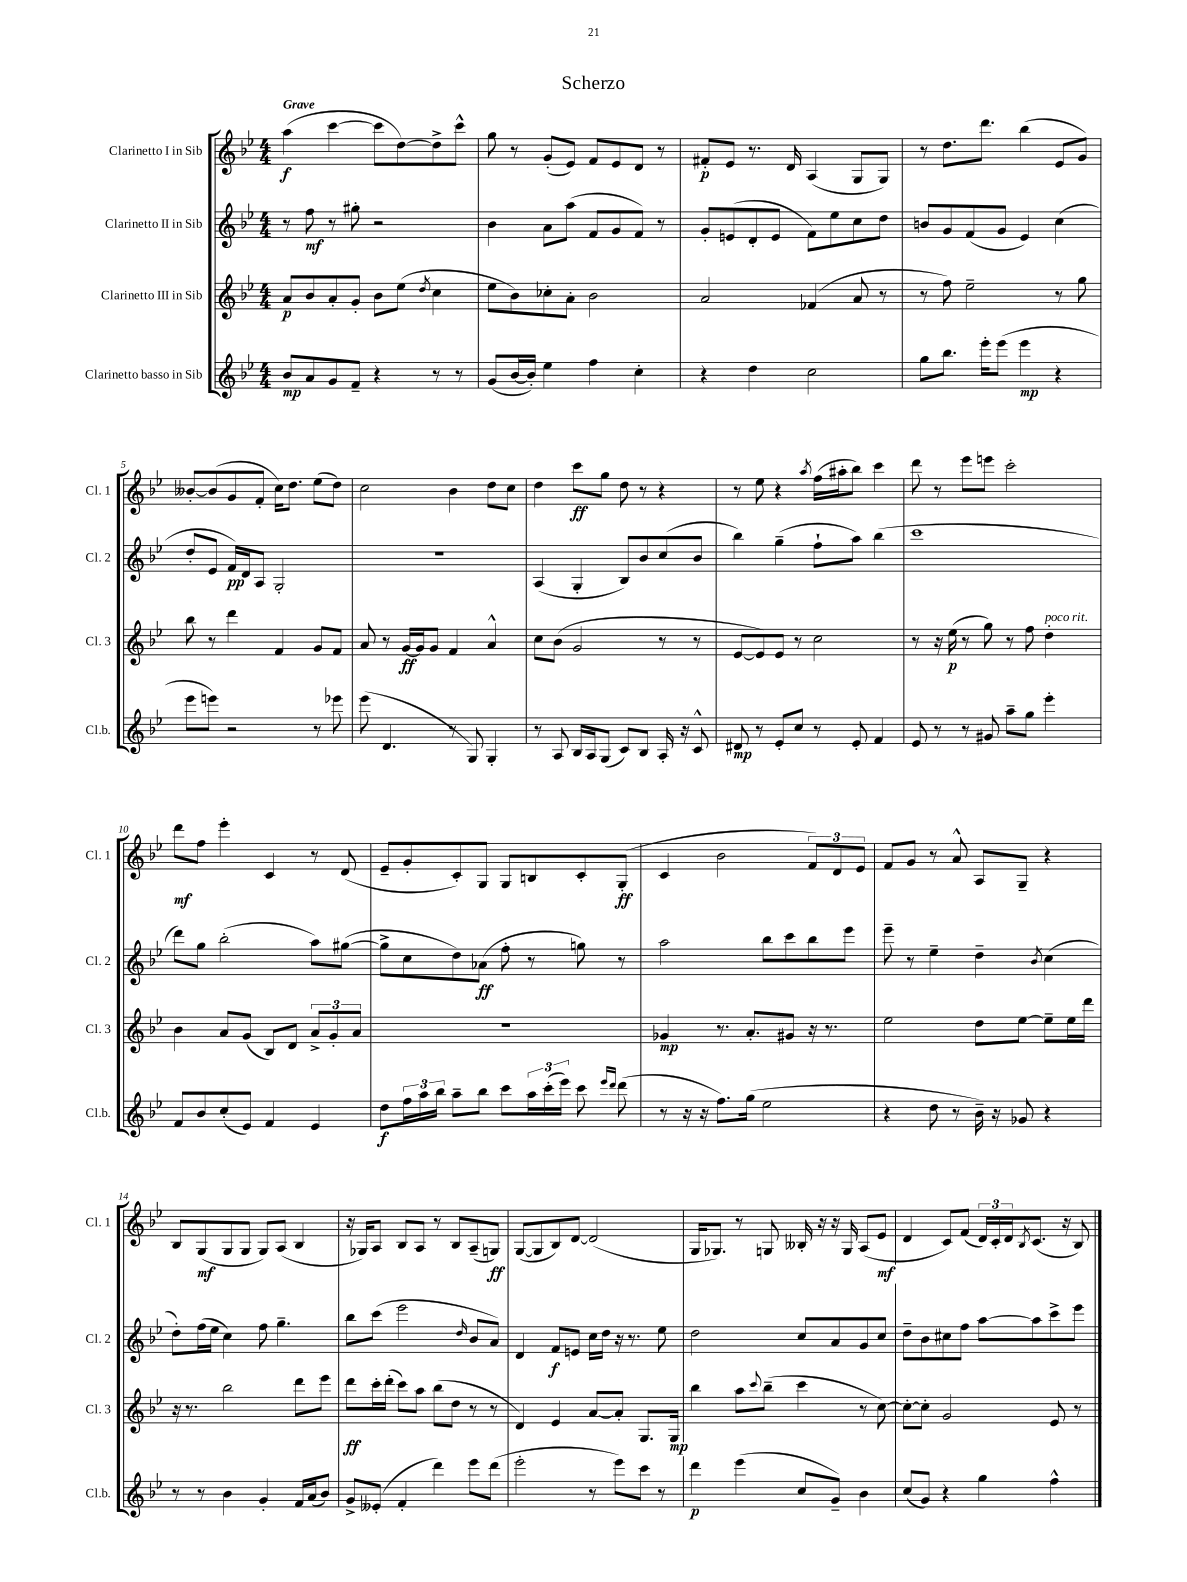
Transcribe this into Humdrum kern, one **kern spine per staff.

**kern	**dynam	**kern	**dynam	**kern	**dynam	**kern	**dynam
*part4	*part4	*part3	*part3	*part2	*part2	*part1	*part1
*staff4	*staff4	*staff3	*staff3	*staff2	*staff2	*staff1	*staff1
*I"Clarinetto basso in Sib	*	*I"Clarinetto III in Sib	*	*I"Clarinetto II in Sib	*	*I"Clarinetto I in Sib	*
*I'Cl.b.	*	*I'Cl. 3	*	*I'Cl. 2	*	*I'Cl. 1	*
*clefG2	*	*clefG2	*	*clefG2	*	*clefG2	*
*k[b-e-]	*	*k[b-e-]	*	*k[b-e-]	*	*k[b-e-]	*
*M4/4	*	*M4/4	*	*M4/4	*	*M4/4	*
=1	=1	=1	=1	=1	=1	=1	=1
!	!	!	!	!	!	!LO:TX:a:B:t=Grave	!
8b-/L	mp	8a/L	p	8r	.	(4aa\	f
8a/	.	8b-/	.	8ff\	mf	.	.
8g/	.	8a'/	.	8r	.	[4ccc\	.
8f~/J	.	8g'/J	.	8gg#X'\	.	.	.
4r	.	8b-\L	.	2r	.	8ccc\L]	.
.	.	(8ee-\J	.	.	.	[8dd\)	.
.	.	8qdd/	.	.	.	.	.
8r	.	4cc\	.	.	.	8dd^\]	.
8r	.	.	.	.	.	8ccc^^\J	.
=2	=2	=2	=2	=2	=2	=2	=2
(8g/L	.	8ee-\L	.	4b-\	.	8gg\	.
[16b-/L	.	8b-\)	.	.	.	8r	.
16b-'/JJ])	.	.	.	.	.	.	.
4ee-\	.	8cc-X'\	.	8a\L	.	(8g'/L	.
.	.	8a'\J	.	(8aa\J	.	8e-/J)	.
4ff\	.	2b-\	.	8f/L	.	8f/L	.
.	.	.	.	8g/	.	8e-/	.
4cc'\	.	.	.	8f/J)	.	8d/J	.
.	.	.	.	8r	.	8r	.
=3	=3	=3	=3	=3	=3	=3	=3
4r	.	2a/	.	8g'/L	.	8f#X'/L	p
.	.	.	.	(8en/	.	8e-/J	.
4dd\	.	.	.	8d'/	.	8.r	.
.	.	.	.	8e/J	.	.	.
.	.	.	.	.	.	16d/	.
2cc\	.	(4f-X/	.	8f\L)	.	(4A/	.
.	.	.	.	8ee-\	.	.	.
.	.	8a/	.	8cc\	.	8G/L	.
.	.	8r	.	8dd\J	.	8G/J)	.
=4	=4	=4	=4	=4	=4	=4	=4
8gg\L	.	8r	.	8bn/L	.	8r	.
8.bb-\J	.	8ff\)	.	8g/	.	8.dd\L	.
.	.	2ee-~\	.	(8f/	.	.	.
16eee-'\KL	.	.	.	.	.	8.ddd\J	.
(8eee-\J	.	.	.	8g/J	.	.	.
4eee-\	mp	.	.	4e-/)	.	(4bb-\	.
4r	.	8r	.	(4cc\	.	8e-/L	.
.	.	8gg\	.	.	.	8g/J)	.
!!LO:LB:g=z
=5	=5	=5	=5	=5	=5	=5	=5
8eee-\L	.	8bb-\	.	8dd'/L	.	[8b--X'/L	.
8eeen\J)	.	8r	.	8e-/J	.	(8b--/]	.
2r	.	4ddd\	.	16f/LL)	pp	8g/	.
.	.	.	.	16d/J	.	.	.
.	.	.	.	8A/J	.	8f'/J	.
.	.	4f/	.	2G'/	.	16cc\KL)	.
.	.	.	.	.	.	8.dd\J	.
8r	.	8g/L	.	.	.	(8ee-\L	.
8eee-X\	.	8f/J	.	.	.	8dd\J)	.
=6	=6	=6	=6	=6	=6	=6	=6
(8eee-\	.	8a/	.	1r	.	2cc\	.
4.d/	.	8r	.	.	.	.	.
.	.	[16g/LL	ff	.	.	.	.
.	.	16g/J]	.	.	.	.	.
.	.	8g/J	.	.	.	.	.
8r	.	4f/	.	.	.	4b-\	.
8G/)	.	.	.	.	.	.	.
4G'/	.	4a^^/	.	.	.	8dd\L	.
.	.	.	.	.	.	8cc\J	.
=7	=7	=7	=7	=7	=7	=7	=7
8r	.	8cc\L	.	(4A/	.	4dd\	.
8A/	.	(8b-\J	.	.	.	.	.
16B-/LL	.	2g/	.	4G'/	.	8ccc\L	ff
16A/J	.	.	.	.	.	.	.
(8G/J	.	.	.	.	.	8gg\J	.
8c/L)	.	.	.	8B-/L)	.	8dd\	.
8B-/J	.	.	.	8b-/	.	8r	.
16A'/	.	8r	.	(8cc/	.	4r	.
16r	.	.	.	.	.	.	.
8c^^/	.	8r	.	8b-/J	.	.	.
=8	=8	=8	=8	=8	=8	=8	=8
8d#X/	mp	[8e-/L	.	4bb-\)	.	8r	.
8r	.	8e-/])	.	.	.	8ee-\	.
8e-'/L	.	8e-/J	.	(4gg~\	.	4r	.
8cc/J	.	8r	.	.	.	.	.
.	.	.	.	.	.	8qaa/	.
8r	.	2cc\	.	8ff`\L	.	(16ff\LL	.
.	.	.	.	.	.	16aa#X'\J	.
8e-'/	.	.	.	8aa\J)	.	8bb-\J)	.
4f/	.	.	.	(4bb-\	.	4ccc\	.
=9	=9	=9	=9	=9	=9	=9	=9
8e-/	.	8r	.	1ccc	.	8ddd\	.
8r	.	16r	.	.	.	8r	.
.	.	(16ee-\	p	.	.	.	.
8r	.	8r	.	.	.	8eee-\L	.
8g#X/	.	8gg\)	.	.	.	8eeen\J	.
8aa~\L	.	8r	.	.	.	2ccc'\	.
8gg\J	.	8ff\	.	.	.	.	.
!	!	!LO:TX:a:i:t=poco rit.	!	!	!	!	!
4eee-'\	.	4dd'\	.	.	.	.	.
!!LO:LB:g=z
=10	=10	=10	=10	=10	=10	=10	=10
8f/L	.	4b-\	.	8ddd\L)	.	8ddd\L	mf
8b-/	.	.	.	8gg\J	.	8ff\J	.
(8cc'/	.	8a/L	.	(2bb-'\	.	4eee-'\	.
8e-/J)	.	(8g/J	.	.	.	.	.
4f/	.	8B-/L)	.	.	.	4c/	.
.	.	8d/J	.	.	.	.	.
4e-/	.	12a^/L	.	8aa\L)	.	8r	.
.	.	12g'/	.	.	.	.	.
.	.	.	.	([8gg#X\J	.	(8d/	.
.	.	12a/J	.	.	.	.	.
=11	=11	=11	=11	=11	=11	=11	=11
8dd\L	f	1r	.	8gg#^\L]	.	8e-~/L	.
24ff\L	.	.	.	8cc\	.	8g'/	.
24aa\	.	.	.	.	.	.	.
24bb-\JJ	.	.	.	.	.	.	.
8aa~\L	.	.	.	8dd\)	.	8c'/)	.
8bb-\J	.	.	.	(8a-X\J	ff	8G/J	.
8ccc\L	.	.	.	8ff'\	.	8G/L	.
24aa\L	.	.	.	8r	.	8Bn/	.
(24ccc'\	.	.	.	.	.	.	.
24eee-\JJ)	.	.	.	.	.	.	.
8ccc\	.	.	.	8ggn\)	.	8c'/	.
16qqeee-/LL	.	.	.	.	.	.	.
16qqddd/JJ	.	.	.	.	.	.	.
(8ddd\	.	.	.	8r	.	(8G'/J	ff
=12	=12	=12	=12	=12	=12	=12	=12
8r	.	4g-X/	mp	2aa\	.	4c/	.
16r	.	.	.	.	.	.	.
16r	.	.	.	.	.	.	.
8.ff\L)	.	8.r	.	.	.	2b-\	.
(16gg\Jk	.	8.a'/L	.	.	.	.	.
2ee-\	.	.	.	8bb-\L	.	.	.
.	.	8g#X/J	.	8ccc\	.	.	.
.	.	16r	.	8bb-\	.	12f/L)	.
.	.	8.r	.	.	.	.	.
.	.	.	.	.	.	12d/	.
.	.	.	.	8eee-\J	.	.	.
.	.	.	.	.	.	12e-/J	.
=13	=13	=13	=13	=13	=13	=13	=13
4r	.	2ee-\	.	8eee-~\	.	8f/L	.
.	.	.	.	8r	.	8g/J	.
8dd\	.	.	.	4ee-~\	.	8r	.
8r	.	.	.	.	.	8a^^/	.
16b-~\)	.	8dd\L	.	4dd~\	.	8A/L	.
16r	.	.	.	.	.	.	.
8g-X/	.	[8ee-\J	.	.	.	8G~/J	.
.	.	.	.	8qb-/	.	.	.
4r	.	8ee-~\L]	.	(4cc\	.	4r	.
.	.	16ee-\L	.	.	.	.	.
.	.	16ddd\JJ	.	.	.	.	.
!!LO:LB:g=z
=14	=14	=14	=14	=14	=14	=14	=14
8r	.	16r	.	8dd'\L)	.	8B-/L	.
.	.	8.r	.	.	.	.	.
8r	.	.	.	(16ff\L	.	(8G/	mf
.	.	.	.	16ee-\JJ	.	.	.
4b-\	.	2bb-\	.	4cc\)	.	8G/	.
.	.	.	.	.	.	8G/J	.
4g'/	.	.	.	8ff\	.	8G/L)	.
.	.	.	.	4.gg~\	.	(8A/J	.
16f/LL	.	8ddd\L	.	.	.	4B-/	.
(16a/J	.	.	.	.	.	.	.
8b-/J)	.	8eee-\J	.	.	.	.	.
=15	=15	=15	=15	=15	=15	=15	=15
8g^/L	.	8ddd\L	ff	8bb-\L	.	16r	.
.	.	.	.	.	.	16G-X/KL)	.
(8e--X'/J	.	16ccc'\L	.	(8ccc\J	.	8A/J	.
.	.	(16ddd'\JJ	.	.	.	.	.
4f'/	.	8ccc\L)	.	2eee-\	.	8B-/L	.
.	.	8aa\J	.	.	.	8A/J	.
4ddd\)	.	(8bb-\L	.	.	.	8r	.
.	.	8dd\J	.	.	.	8B-/L	.
.	.	.	.	16qqdd/	.	.	.
8eee-\L	.	8r	.	8b-/L	.	(8A~/	.
(8ddd\J	.	8r	.	8a/J)	.	8Gn/J)	ff
=16	=16	=16	=16	=16	=16	=16	=16
2eee-'\	.	4d/)	.	4d/	.	([8G/L	.
.	.	.	.	.	.	8G/]	.
.	.	4e-/	.	8f/L	f	8B-/)	.
.	.	.	.	8en/J	.	[8d/J	.
8r	.	[8a/L	.	16cc\LL	.	(2d/]	.
.	.	.	.	16dd\JJ	.	.	.
8eee-\L)	.	8a'/J]	.	16r	.	.	.
.	.	.	.	8.r	.	.	.
8ccc\J	.	8.G/L	.	.	.	.	.
8r	.	.	.	8ee-\	.	.	.
.	.	16G/Jk	mp	.	.	.	.
=17	=17	=17	=17	=17	=17	=17	=17
4ddd\	p	4bb-\	.	2dd\	.	16G/KL	.
.	.	.	.	.	.	8.G-X/J)	.
(4eee-\	.	8aa\L	.	.	.	8r	.
.	.	8qqccc/	.	.	.	.	.
.	.	(8bb-~\J	.	.	.	8Gn/	.
8cc/L	.	4ccc\	.	8cc/L	.	16B--X'/	.
.	.	.	.	.	.	16r	.
8g~/J)	.	.	.	8a/	.	16r	.
.	.	.	.	.	.	16G/	.
4b-\	.	8r	.	8g/	.	(8A/L	.
.	.	[8cc\)	.	8cc/J	.	8e-/J	mf
=18	=18	=18	=18	=18	=18	=18	=18
(8cc/L	.	8cc'\L_	.	8dd~\L	.	4d/	.
8g/J)	.	8cc'\J]	.	8b-\	.	.	.
4r	.	2g/	.	8cc#X\	.	8c/L)	.
.	.	.	.	8ff\J	.	(8f/J	.
4gg\	.	.	.	[8aa\L	.	24d/LL)	.
.	.	.	.	.	.	24c'/	.
.	.	.	.	.	.	24d/J	.
.	.	.	.	.	.	8qB-/	.
.	.	.	.	8aa\]	.	(8.c/J	.
4ff^^\	.	8e-/	.	8ccc^\	.	.	.
.	.	.	.	.	.	16r	.
.	.	8r	.	8eee-\J	.	8B-/)	.
==	==	==	==	==	==	==	==
*-	*-	*-	*-	*-	*-	*-	*-
